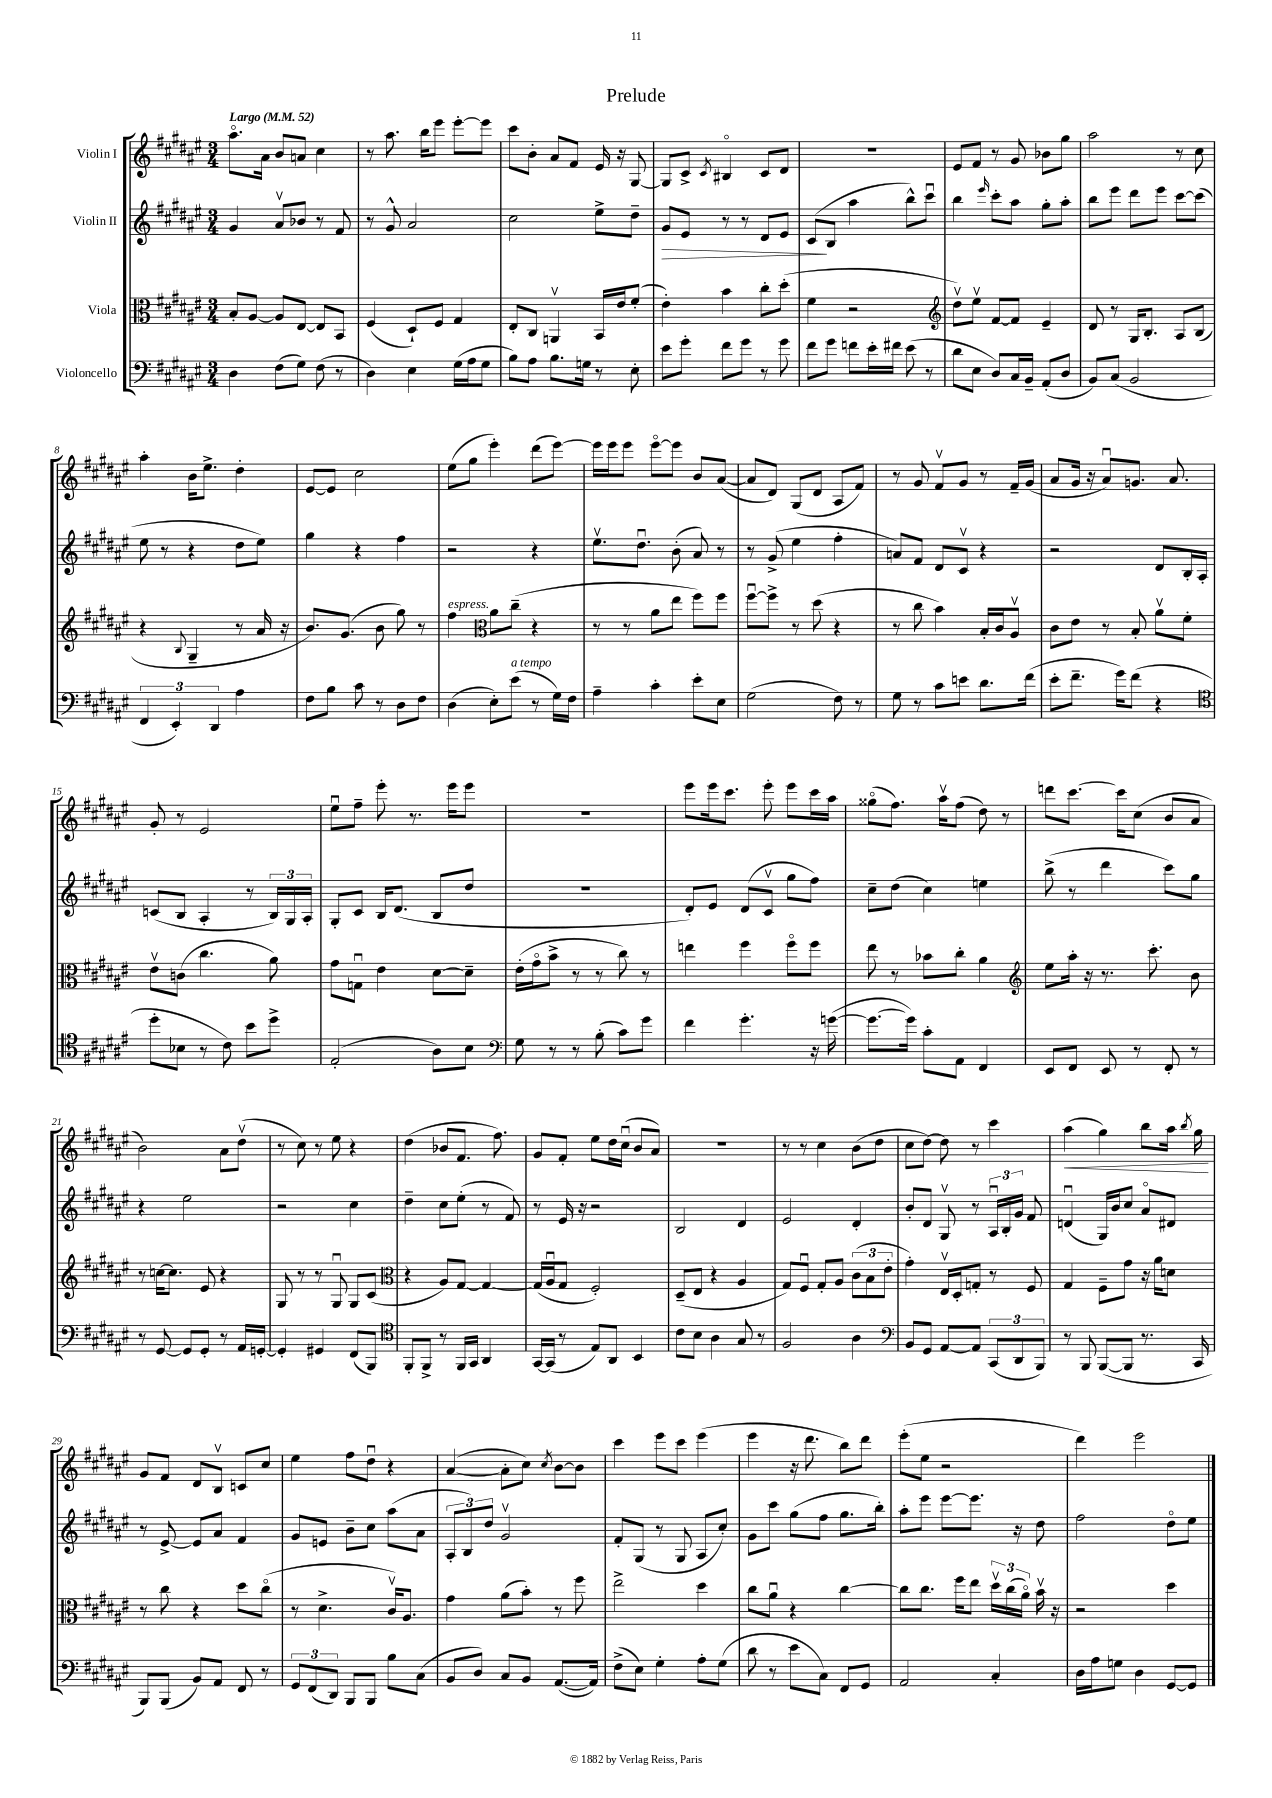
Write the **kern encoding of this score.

**kern	**kern	**kern	**kern
*staff4	*staff3	*staff2	*staff1
*clefF4	*clefC3	*clefG2	*clefG2
*k[f#c#g#d#a#e#]	*k[f#c#g#d#a#e#]	*k[f#c#g#d#a#e#]	*k[f#c#g#d#a#e#]
*M3/4	*M3/4	*M3/4	*M3/4
*MM52	*MM52	*MM52	*MM52
4D#\	8B'/L	4g#/	8.aa#o\L
.	[8A#/J	.	.
.	.	.	16a#\Jk
(8F#\L	8A#/]L	8a#v/L	8b/L
8G#\J)	[8E#/J	8b-/J	8a/J
(8F#\	8E#/]L	8r	4cc#\
8r	8BB/J	8f#/	.
=	=	=	=
4D#\)	(4F#/	8r	8r
.	.	8g#^^/	8.aa#\
4E#\	8D#`/L)	2a#/	.
.	.	.	16bb\LK
.	8F#/J	.	8eee#\J
(16G#\LL	4G#/	.	[8eee#'\L
16A#\J	.	.	.
8G#\J	.	.	8eee#\]J
=	=	=	=
8B\L)	8E#'/L	2cc#\	8ccc#\L
8A#\J	8C#/J	.	8b'\J
8.B\L	4AAv/	.	8a#/L
.	.	.	8f#/J
16G\Jk	.	.	.
8r	16BB/LL	8ee#^\L	16e#/
.	16e#/J	.	16r
8E#'\	(8f#'/J	8dd#~\J	[8G#/
=	=	=	=
8e#\L	4e#'\)	8g#/L	8G#/]L
8g#'\J	.	8e#/J	8c#^/J
.	.	.	8qc#/
8f#\L	4b\	8r	4B#o/
8g#\J	.	8r	.
8r	8cc#'\L	8d#/L	8c#/L
8g#\	(8dd#'\J	8e#/J	8d#/J
=	=	=	=
8f#\L	4f#\	(8c#/L	2.r
8g#\J	.	8B/J	.
8f\L	2r	4aa#\	.
16e#'\L	.	.	.
16f#\JJ	.	.	.
(8e#\	.	8bb^^\L)	.
8r	.	8ccc#u\J	.
=	=	=	=
*	*clefG2	*	*
8d#\L	8dd#v\L)	4bb\	8e#/L
8E#\J	8ee#v\J	.	8f#/J
.	.	16qqeee#/	.
8D#/L)	[8f#/L	8ccc#'\L	8r
16C#/L	8f#/]J	8aa#\J	8g#/
16BB~/JJ	.	.	.
(8AA#'/L	4e#~/	8gg#'\L	8b-\L
8D#/J	.	8aa#'\J	8gg#\J
=	=	=	=
8BB/L)	8d#/	8bb\L	2aa#\
(8C#/J	8r	8eee#\J	.
2BB/	16G#/LK	8ddd#\L	.
.	8.B'/J	.	.
.	.	8eee#\J	.
.	8A#/L	[8ccc#\L	8r
.	(8B/J	(8ccc#\]J	8cc#\
=	=	=	=
6FF#/	4r	8ee#\	4aa#'\
.	.	8r	.
6EE#'/)	.	.	.
.	8qqB/	.	.
.	4G#~/	4r	16b\LK
.	.	.	8.ee#^\J
6DD#/	.	.	.
4A#\	8r	8dd#\L	4dd#'\
.	16a#/	8ee#\J)	.
.	16r	.	.
=	=	=	=
8F#\L	8.b/L)	4gg#\	[8e#/L
8B\J	.	.	8e#/]J
.	(8.g#/J	.	.
8c#\	.	4r	2cc#\
8r	8b\	.	.
8D#\L	8gg#\)	4ff#\	.
8F#\J	8r	.	.
=	=	=	=
(4D#\	4ff#\	2r	(8ee#\L
.	.	.	8gg#\J
*	*clefC3	*	*
8E#'\L)	8a#\L	.	4eee#'\)
(8e#\J	(8cc#~\J	.	.
8r	4r	4r	(8ddd#\L
16G#\LL)	.	.	[8eee#\J)
16F#\JJ	.	.	.
=	=	=	=
4A#~\	8r	8.ee#v\L	16eee#\]LL
.	.	.	16eee#\J
.	8r	.	8eee#\J
.	.	8.dd#u\J	.
4c#'\	8a#\L	.	[8eee#o\L
.	8ee#\J	(8b'\	8eee#\]J
8e#'\L	8ff#\L)	8a#/)	8b/L
8E#\J	8ff#\J	8r	([8a#/J
=	=	=	=
(2G#\	[8ff#u\L	8r	8a#/]L
.	8ff#^\]J	(8g#^/	8d#/J)
.	8r	4ee#\	(8G#/L
.	(8dd#\	.	8d#/J
8F#\)	4r	4ff#'\	8A#/L
8r	.	.	8f#/J)
=	=	=	=
8G#\	8r	8a/L)	8r
8r	8cc#\	8f#/J	8g#/
8c#\L	4b\)	8d#/L	8f#v/L
8e\J	.	8c#v/J	8g#/J
8.d#\L	16B'/LL	4r	8r
.	16c#/J	.	.
.	8A#v/J	.	16f#~/LL
(16f#\Jk	.	.	(16g#/JJ
=	=	=	=
8e#'\L	8c#\L	2r	8a#/L
8.f#~\J	8e#\J	.	16g#/Jk
.	.	.	16r
.	8r	.	8a#u/L)
16g#\LK)	.	.	.
(8f#\J	8B'/	.	8.g/J
4r	8a#v\L	8d#/L	.
.	.	.	8.a#/
.	8f#'\J	16B'/L	.
.	.	16A#'/JJ	.
=	=	=	=
*clefC4	*	*	*
8dd#'\L	8e#v\L	(8c/L	8g#'/
8B-\J	(8c\J	8B/J	8r
8r	4.cc#\	4A#'/	2e#/
8c#\)	.	.	.
8b\L	.	8r	.
8dd#^\J	8a#\)	24B/LL)	.
.	.	24G#/	.
.	.	24A#'/JJ	.
=	=	=	=
(2E#'/	8g#\L	8G#'/L	8ee#u\L
.	8Gu\J	8c#/J	8ff#~\J
.	4e#\	16B/LK	8eee#'\
.	.	(8.d#/J	.
.	.	.	8.r
8A#\L)	[8d#\L	8B/L	.
.	.	.	16eee#\LK
8B\J	8d#~\]J	8dd#/J	8eee#\J
=	=	=	=
*clefF4	*	*	*
8G#\	(16e#'\LL	2.r	2.r
.	16g#o\J	.	.
8r	8b^\J	.	.
8r	8r	.	.
(8B'\	8r	.	.
8c#\L)	8cc#\)	.	.
8g#\J	8r	.	.
=	=	=	=
4f#\	4ee\	8d#'/L)	8eee#\L
.	.	8e#/J	16eee#\k
.	.	.	8.ccc#\J
4.g#'\	4ff#\	(8d#/L	.
.	.	8c#v/J	8eee#'\
.	8ff#o\L	8gg#\L	8eee#\L
16r	8ff#\J	8ff#\J)	16ccc#\L
([16g\	.	.	16aa#\JJ
=	=	=	=
8.g\_L	8ee#\	8cc#~\L	(8gg##o\L
.	8r	(8dd#\J	8.ff#\J)
16g\]Jk)	.	.	.
8c#'\L	8b-\L	4cc#\)	.
.	.	.	16aa#v\LK
8AA#\J	8cc#'\J	.	(8ff#\J
4FF#/	4a#\	4ee\	8dd#\)
.	.	.	8r
=	=	=	=
*	*clefG2	*	*
8EE#/L	8ee#\L	(8bb^\	8ddd\L
8FF#/J	16aa#'\Jk	8r	[8.ccc#\J
.	16r	.	.
8EE#/	8.r	4ddd#\	.
.	.	.	16ccc#\]LK
8r	.	.	(8cc#\J
.	8.ccc#'\	.	.
8FF#'/	.	8ccc#\L)	8b/L
8r	8b\	8gg#\J	8a#/J
=	=	=	=
8r	8r	4r	2b\)
[8GG#/	[16cc\LK	.	.
.	8.cc\]J	.	.
8GG#/]L	.	2ee#\	.
8GG#'/J	8e#/	.	.
8r	4r	.	8a#\L
16AA#/LL	.	.	(8dd#v\J
[16GG'/JJ	.	.	.
=	=	=	=
4GG'/]	8G#/	2r	8r
.	8r	.	8cc#\)
4GG#/	8r	.	8r
.	8G#u/	.	8ee#\
(8FF#/L	8G#/L	4cc#\	4r
8BBB/J)	(8c#/J	.	.
=	=	=	=
*clefC4	*clefC3	*	*
8FF#'/L	4r	4dd#~\	(4dd#\
8FF#^/J	.	.	.
8r	8A#/L)	8cc#\L	8b-/L
16FF#/LL	[8G#/J	(8ee#'\J	8.f#/J
16GG#/JJ	.	.	.
4AA#/	4G#/_	8r	.
.	.	.	8.ff#\)
.	.	8f#/)	.
=	=	=	=
[16GG#/LL	(16G#/]LL	8r	8g#/L
(16GG#/]JJ	16A#u/J	.	.
8r	8G#/J	16e#/	8f#'/J
.	.	16r	.
8E#/L)	2F#'/)	2r	8ee#\L
8AA#/J	.	.	16dd#\L
.	.	.	(16cc#u\JJ
4BB/	.	.	8b/L
.	.	.	8a#/J)
=	=	=	=
8c#\L	(8D#~/L	2B/	2.r
8B\J	8E#/J	.	.
4A#\	4r	.	.
8G#/	4A#/	4d#/	.
8r	.	.	.
=	=	=	=
2F#/	8G#/L)	2e#/	8r
.	8F#u/J	.	8r
.	8G#'/L	.	4cc#\
.	8A#/J	.	.
4A#\	(12c#\L	4d#'/	(8b\L
.	12B\	.	.
.	.	.	8dd#\J
.	12e#'\J	.	.
=	=	=	=
*clefF4	*	*	*
8BB/L	4g#'\)	8b'/L	8cc#\L
8GG#/J	.	8d#/J	[8dd#\J)
[8AA#/L	16E#v/LL	8G#v/	8dd#\]
.	16D#'/J	.	.
8AA#/]J	8G'/J	8r	8r
(12CC#/L	8r	24A#u/LL	4ccc#\
.	.	24B'/	.
12DD#/	.	24g#/JJ	.
.	8F#/	8f#/	.
12BBB/J)	.	.	.
=	=	=	=
8r	4G#/	(4du/	(4aa#\
8BBB/	.	.	.
([8BBB/L	8F#~\L	16G#/LL)	4gg#\)
.	.	16b/J	.
8BBB/]J	8g#\J	8cc#/J	.
8.r	16r	8a#o/L	8bb\L
.	16a#\LK	.	.
.	8d\J	8d#/J	16aa#\Jk
.	.	.	8qbb/
16CC#/	.	.	16gg#\
=	=	=	=
8BBB/L)	8r	8r	8g#/L
(8BBB/J	8cc#\	[8e#^/	8f#/J
8BB/L)	4r	8e#/]L	8d#/L
8AA#/J	.	8a#/J	8Bv/J
8FF#/	8dd#\L	4f#/	8c/L
8r	(8cc#o\J	.	8cc#/J
=	=	=	=
12GG#/L	8r	8g#/L	4ee#\
(12FF#/	.	.	.
.	4.d#^\	8e/J	.
12DD#/J)	.	.	.
8BBB/L	.	8b~\L	8ff#\L
8BBB/J	.	8cc#\J	8dd#u\J
8B\L	16c#v/LK)	(8aa#\L	4r
.	8.A#/J	.	.
(8C#\J	.	8a#\J	.
=	=	=	=
8BB/L	4g#\	12A#'/L	([4a#/
.	.	12B/)	.
8D#/J)	.	.	.
.	.	12dd#/J	.
8C#/L	(8a#\L	2g#v/	8a#'\]L
8BB/J	8b'\J)	.	8cc#\J)
.	.	.	8qcc#/
([8.AA#/L	8r	.	[8b\L
.	8ff#\	.	8b\]J
16AA#/]Jk)	.	.	.
=	=	=	=
(8F#^\L	2ee#^\	8f#'/L	4ccc#\
8E#\J)	.	(8G#/J	.
4G#'\	.	8r	8eee#\L
.	.	8G#/	8ccc#\J
8A#'\L	4dd#\	8A#/L	(4eee#\
(8G#\J	.	8cc#'/J)	.
=	=	=	=
8d#\	8cc#\L	8g#\L	4eee#\
8r	8a#u\J	8ccc#\J	.
8e#\L	4r	(8gg#\L	16r
.	.	.	8.ddd#\
8C#\J)	.	8ff#\J	.
8FF#/L	[4cc#\	8.gg#\L	8bb\L)
8GG#/J	.	.	8ddd#\J
.	.	16bb'\Jk)	.
=	=	=	=
2AA#/	8cc#\]L	8aa#'\L	(8eee#'\L
.	8.cc#\J	8eee#\J	8ee#\J
.	.	[8eee#\L	2r
.	16ff#\LK	.	.
.	8ee#\J	8.eee#\]J	.
4C#'/	24dd#v\LL	.	.
.	(24cc#\	.	.
.	.	16r	.
.	24a#o\JJ)	.	.
.	16bv\	8dd#\	.
.	16r	.	.
=	=	=	=
16D#\LL	2r	2ff#\	4ddd#\)
16A#\J	.	.	.
8G\J	.	.	.
4D#\	.	.	2eee#\
[8GG#/L	4dd#\	8dd#o\L	.
8GG#/]J	.	8ee#\J	.
==	==	==	==
*-	*-	*-	*-
